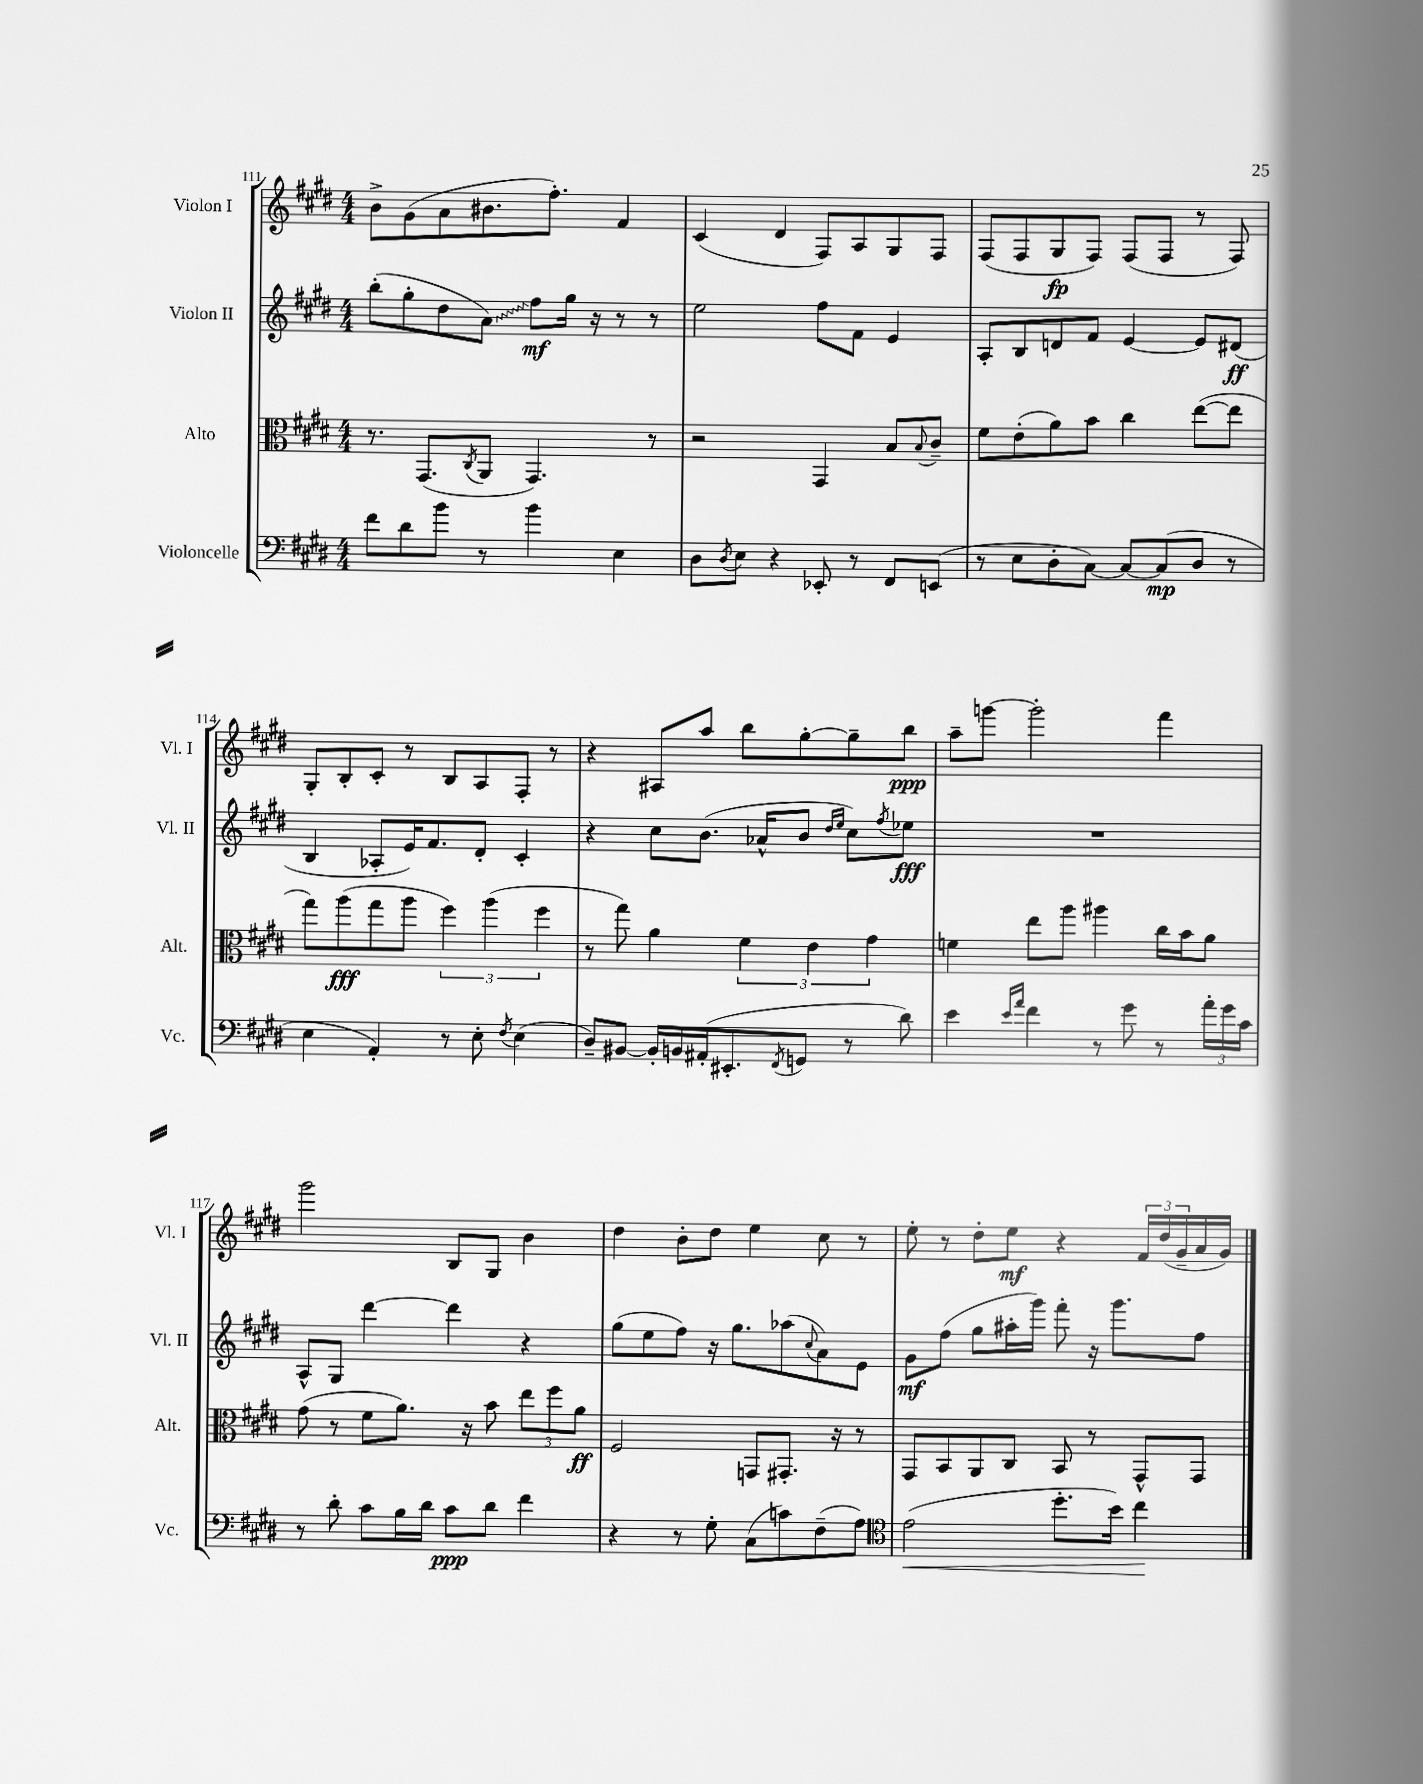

**kern	**kern	**kern	**kern
*staff4	*staff3	*staff2	*staff1
*clefF4	*clefC3	*clefG2	*clefG2
*k[f#c#g#d#]	*k[f#c#g#d#]	*k[f#c#g#d#]	*k[f#c#g#d#]
*M4/4	*M4/4	*M4/4	*M4/4
8f#	8.r	(8bb'	8b^
8d#	.	8gg#'	(8g#
.	(8.GG#	.	.
8b	.	8dd#	8a
.	8qC#	.	.
8r	8AA	8a)	8.b#
4b	4.GG#)	8ff#	.
.	.	.	8.ff#')
.	.	16gg#	.
.	.	16r	.
4E	.	8r	4f#
.	8r	8r	.
=	=	=	=
8D#	2r	2ee	(4c#
8qD#	.	.	.
8E	.	.	.
4r	.	.	4d#
8EE-'	4GG#	8ff#	8F#)
8r	.	8f#	8A
8FF#	8B	4e	8G#
.	8qqB	.	.
(8EE	8c#~	.	8F#
=	=	=	=
8r	8f#	8A'	(8F#
8E	(8e'	8B	8F#
8D#'	8a)	8d	8G#
[8C#)	8b	8f#	8F#)
8C#_	4cc#	[4e	(8F#
(8C#]	.	.	8F#
8D#	([8ee	8e]	8r
8r	8ee]	(8d#	8F#)
=	=	=	=
4E	8gg#)	4B	8G#'
.	(8aa	.	8B'
4AA')	8gg#	8A-'	8c#'
.	8aa	16e)	8r
.	.	8.f#	.
8r	6ff#)	.	8B
8E'	.	8d#'	8A
.	(6aa	.	.
8qF#	.	.	.
(4E	.	4c#'	8F#'
.	6ff#	.	.
.	.	.	8r
=	=	=	=
8D#~)	8r	4r	4r
[8BB#	8gg#)	.	.
16BB#']	4a	8cc#	8A#
16BB	.	.	.
(16AA#'	.	(8.b	8aa
8.EE#'	.	.	.
.	6f#	.	8bb
.	.	16a-^^	.
8qFF#	.	.	.
8GG	.	8b	[8gg#'
.	6e	.	.
.	.	16qqdd#	.
.	.	16qqee	.
8r	.	8cc#)	8gg#~]
.	6g#	.	.
.	.	8qff#	.
8d#)	.	8ee-	8bb
=	=	=	=
4e	4f	1r	8aa~
.	.	.	[8ggg
16qqe	.	.	.
16qqa	.	.	.
4f#	8ee	.	2ggg']
.	8aa	.	.
8r	4aa#	.	.
8g#	.	.	.
8r	16cc#	.	4fff#
.	16b	.	.
24a'	8a	.	.
24g#	.	.	.
24c#	.	.	.
=	=	=	=
8r	(8g#	8A^^	2ggg#
8d#'	8r	8G#	.
8c#	8f#	[4ddd#	.
16B	8.a)	.	.
16d#	.	.	.
8c#	.	4ddd#]	8B
.	16r	.	.
8d#	8b	.	8G#
4f#	12ee	4r	4b
.	12ff#	.	.
.	12a	.	.
=	=	=	=
4r	2F#	(8gg#	4dd#
.	.	8ee	.
8r	.	8ff#)	8b'
8G#'	.	16r	8dd#
.	.	8.gg#	.
(8C#	8GG	.	4ee
8c)	8.GG#'	(8aa-	.
.	.	8qqcc#	.
(8F#~	.	8a)	8cc#
.	16r	.	.
8A)	8r	8e	8r
=	=	=	=
*clefC4	*	*	*
(2e	8GG#	8g#	8ee'
.	8BB	(8ff#	8r
.	8AA	8gg#	8dd#'
.	8C#	16aa#'	8ee
.	.	16ggg#)	.
8.dd#'	8BB	8fff#'	4r
.	8r	16r	.
16b)	.	8.ggg#	.
4cc#	8GG#^^	.	24f#
.	.	.	(24dd#
.	.	.	24g#~
.	8GG#	8ff#	16a
.	.	.	16g#)
==	==	==	==
*-	*-	*-	*-
